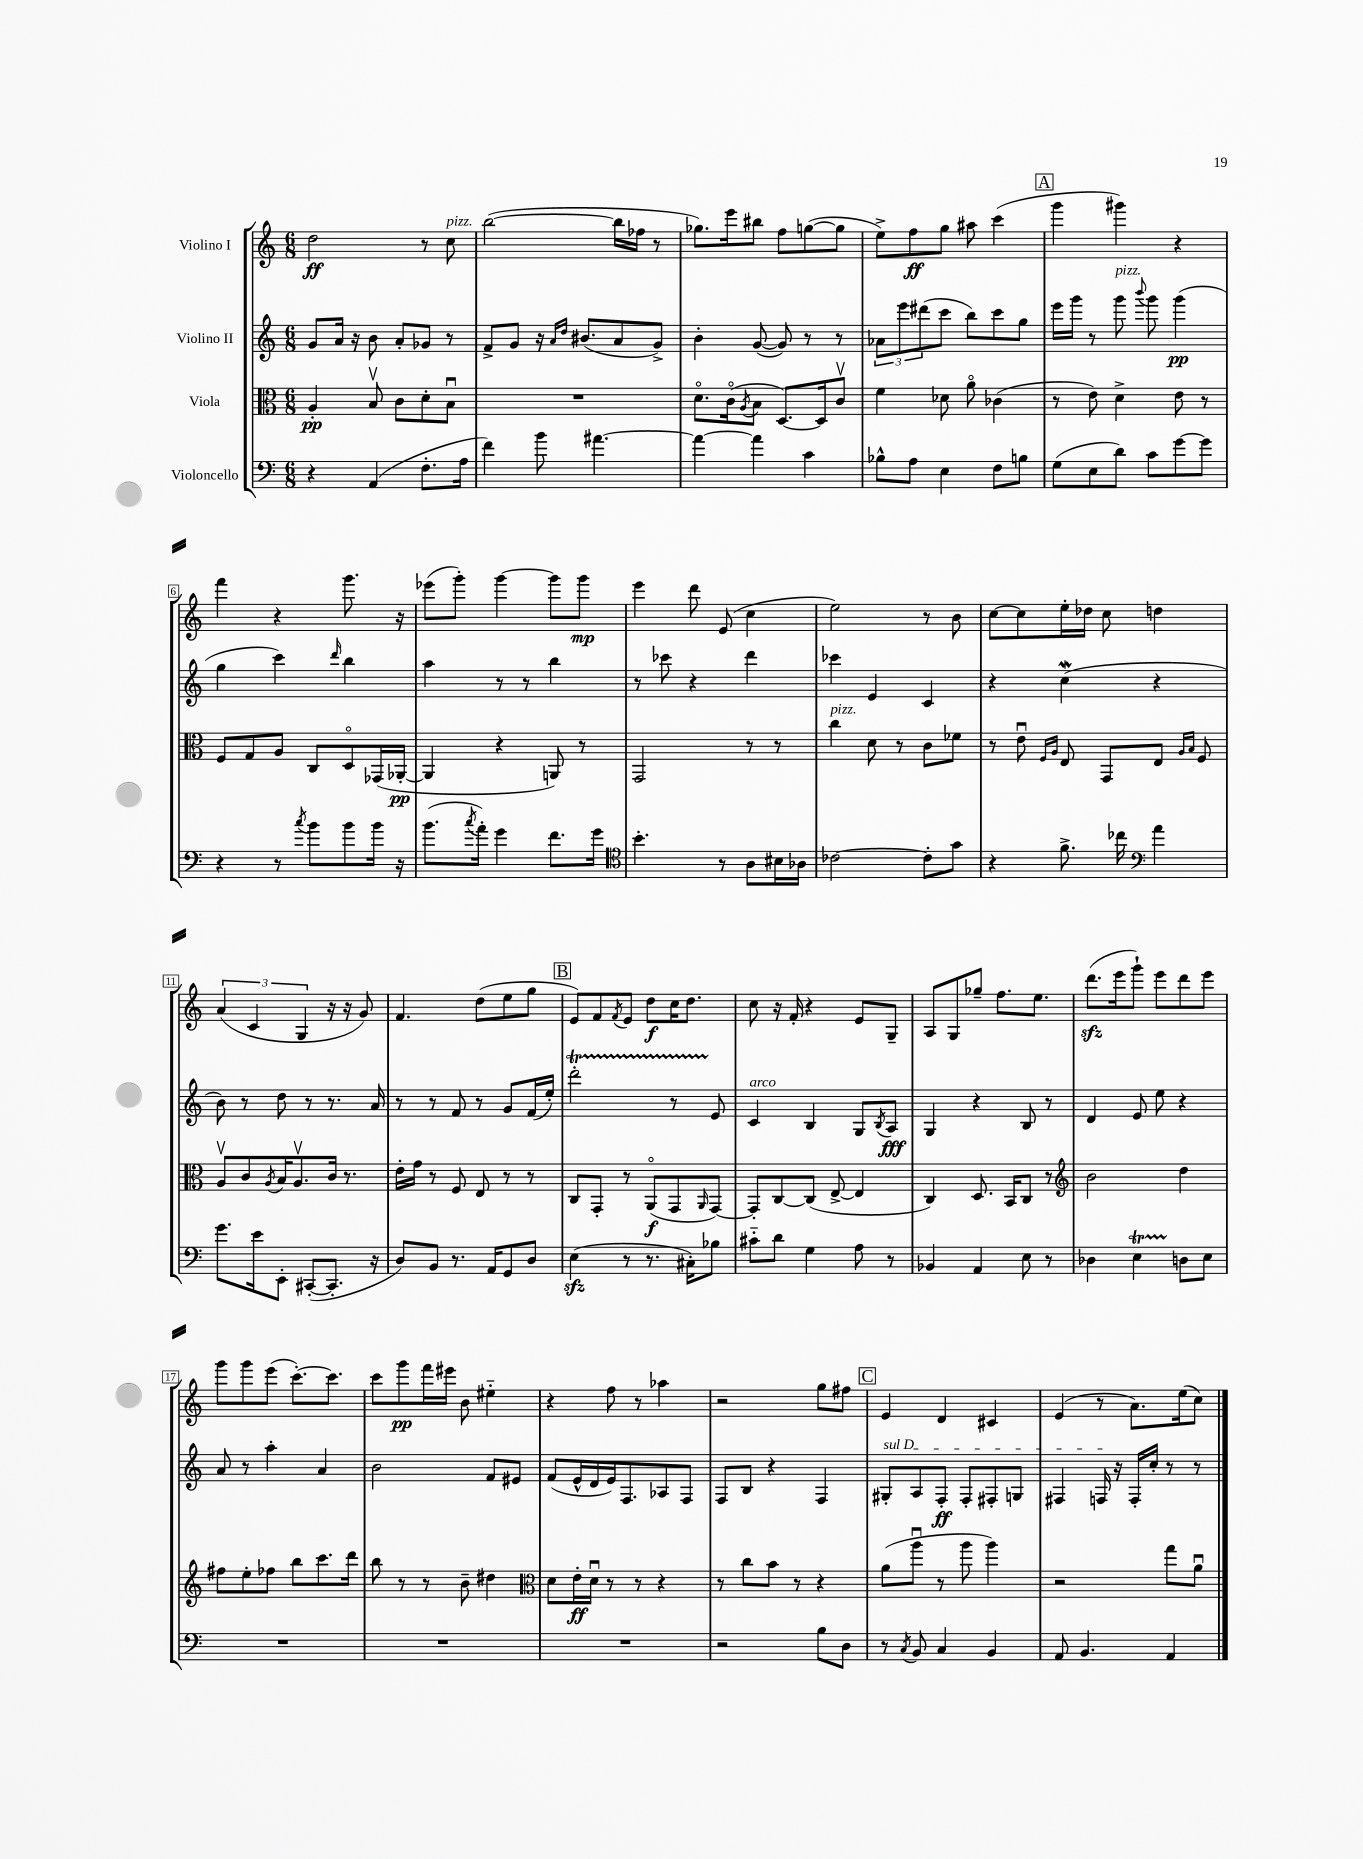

**kern	**kern	**kern	**kern
*staff4	*staff3	*staff2	*staff1
*clefF4	*clefC3	*clefG2	*clefG2
*k[]	*k[]	*k[]	*k[]
*M6/8	*M6/8	*M6/8	*M6/8
4r	4A'/	8g/L	2dd\
.	.	16a/Jk	.
.	.	16r	.
(4AA/	8Bv/	8b\	.
.	8c\L	8a'/L	.
8.F'\L	8d'\	8g-/J	8r
.	8Bu\J	8r	8cc\
16A\Jk	.	.	.
=	=	=	=
4f\)	2.r	8f^/L	([2bb\
.	.	8g/J	.
8b\	.	16r	.
.	.	16qqa/LL	.
.	.	16qqdd/JJ	.
.	.	(8.b#/L	.
[4.a#\	.	.	.
.	.	8a/	16bb\]LL
.	.	.	16ff-\JJ
.	.	8g^/J)	8r
=	=	=	=
4a#\_	8.do\L	4b'\	8.gg-\L)
.	(16co\k	.	16eee\k
.	8qA/	.	.
4a#\]	8B\J	([8g/	8bb#\J
.	[8.D/L)	8g/])	8ff\L
4c\	.	8r	([8gg\
.	16D/]k	.	.
.	8cv/J	8r	8gg\]J
=	=	=	=
8B-^^\L	4f\	12a-\L	8ee^\L)
.	.	12eee\	.
8A\J	.	.	8ff\
.	.	(12ddd#\	.
4E\	8d-\	8ccc\J	8gg\J
.	8ao\	8bb\L)	8aa#\
8F\L	(4c-\	8ccc\	(4ccc\
8B\J	.	8gg\J	.
=	=	=	=
(8G\L	8r	16eee\LL	4ggg\
.	.	16ggg\JJ	.
8E\	8e\)	8r	.
8d\J)	4d^\	8ggg\	4ggg#\)
.	.	8qqbbb/	.
8c\L	.	8ggg\	.
[8g\	8e\	(4ggg\	4r
8g\]J	8r	.	.
=	=	=	=
4r	8F/L	4gg\	4fff\
.	8G/	.	.
8r	8A/J	4ccc\)	4r
8qcc/	.	.	.
8b\L	8C/L	.	.
.	.	16qqddd/	.
8b\	8Do/	4bb\	8.ggg\
16b\Jk	(16GG-/L	.	.
16r	[16AA-'/JJ	.	16r
=	=	=	=
(8.b\L	4AA-/]	4aa\	(8eee-\L
.	.	.	8ggg'\J)
8qcc/	.	.	.
16a'\Jk)	.	.	.
4g\	4r	8r	[4ggg\
.	.	8r	.
8.f\L	8AA/)	4bb\	8ggg\]L
.	8r	.	8ggg\J
16g\Jk	.	.	.
=	=	=	=
*clefC4	*	*	*
4.b'\	2GG/	8r	4eee\
.	.	8ccc-\	.
.	.	4r	8ddd\
8r	.	.	(8e/
8A\L	8r	4ddd\	4cc\
16B#\L	8r	.	.
16A-\JJ	.	.	.
=	=	=	=
[2c-\	4cc\	4ccc-\	2ee\)
.	8d\	4e/	.
.	8r	.	.
8c-'\]L	8c\L	4c/	8r
8g\J	8f-\J	.	8b\
=	=	=	=
4r	8r	4r	[8cc\L
.	8eu\	.	8cc\]
.	16qqF/LL	.	.
.	16qqA/JJ	.	.
8.f^\	8E/	(4cc\	16ee'\L
.	.	.	16dd-\JJ
.	8GG/L	.	8cc\
16cc-\	.	.	.
*clefF4	*	*	*
4a\	8E/J	4r	4dd\
.	16qqA/LL	.	.
.	16qqB/JJ	.	.
.	8F/	.	.
=	=	=	=
8.g\L	8Av/L	8b\)	(6a/
.	8c/	8r	.
.	.	.	6c/
16e\k	.	.	.
.	8qA/	.	.
8EE'\J	16B/K	8dd\	.
.	8.Av/	.	.
.	.	.	6G/
([8CC#'/L	.	8r	.
8.CC#'/]J	16c/Jk	8.r	16r
.	8.r	.	16r
.	.	.	8g/)
16r	.	16a/	.
=	=	=	=
8D/L)	16e'\LL	8r	4.f/
.	16g\JJ	.	.
8BB/J	8r	8r	.
8.r	8F/	8f/	.
.	8E/	8r	(8dd\L
16AA/LK	.	.	.
8GG/	8r	8g/L	8ee\
8D/J	8r	(16f/L	8gg\J
.	.	16ee'/JJ)	.
=	=	=	=
(4E\	8C/L	2ddd'\	8e/L)
.	8GG'/J	.	8f/
.	.	.	8qf/
8r	8r	.	8e/J
8.r	(8AAo/L	.	8dd\L
.	8GG/	8r	16cc\K
16C#'\LK)	.	.	8.dd\J
.	16qqAA/	.	.
8B-\J	[8GG/J)	8e/	.
=	=	=	=
8c#'~\L	8GG'/]L	4c/	8cc\
8d\J	[8C/	.	16r
.	.	.	16f'/
4G\	(8C/]J	4B/	4r
.	[8E^/	.	.
8A\	4E/]	8G/L	8e/L
.	.	8qB/	.
8r	.	8A/J	8G~/J
=	=	=	=
4BB-/	4C/)	4G/	8A/L
.	.	.	8G/
4AA/	8.D/	4r	8gg-~/J
.	.	.	8.ff\L
.	16BB/LK	.	.
8E\	8C/J	8B/	.
.	.	.	8.ee\J
8r	8r	8r	.
=	=	=	=
*	*clefG2	*	*
4D-\	2b\	4d/	(8.ddd\L
.	.	.	16eee\k
4E\	.	8e/	8ggg`\J)
.	.	8ee\	8eee\L
8D\L	4dd\	4r	8ddd\
8E\J	.	.	8eee\J
=	=	=	=
2.r	8ff#\L	8a/	8ggg\L
.	8ee'\	8r	8ggg\
.	8ff-\J	4aa'\	(8eee\J
.	8bb\L	.	[8.ccc'\L)
.	8.ccc\	4a/	.
.	.	.	8.ccc\]J
.	16ddd\Jk	.	.
=	=	=	=
2.r	8bb\	2b\	8ccc\L
.	8r	.	8ggg\
.	8r	.	16fff\L
.	.	.	16eee#\JJ
.	8b~\	.	8b\
.	4dd#\	8f/L	4ee#'~\
.	.	8e#/J	.
=	=	=	=
*	*clefC3	*	*
2.r	8d\L	(8f/L	4r
.	16e'\L	16e^^/L	.
.	16du\JJ	16d/	.
.	8r	16e/J)	8ff\
.	.	8.F/	.
.	8r	.	8r
.	4r	8A-/	4aa-\
.	.	8F/J	.
=	=	=	=
2r	8r	8F/L	2r
.	8cc\L	8B/J	.
.	8b\J	4r	.
.	8r	.	.
8B\L	4r	4F/	8gg\L
8D\J	.	.	8ff#\J
=	=	=	=
8r	(8a\L	8G#'/L	4e/
8qC/	.	.	.
8BB/	8aau\J	8A/	.
4C/	8r	8F'/J	4d/
.	8aa\	8F'/L	.
4BB/	4aa\)	8F#'/	4c#/
.	.	8G/J	.
=	=	=	=
8AA/	2r	4F#/	(4e/
4.BB/	.	.	.
.	.	16F/	8r
.	.	16r	.
.	.	16F'/LL	8.a\L)
.	.	16cc'/JJ	.
4AA/	8gg\L	8r	.
.	.	.	(16ee\k
.	8au\J	8r	8cc\J)
==	==	==	==
*-	*-	*-	*-
